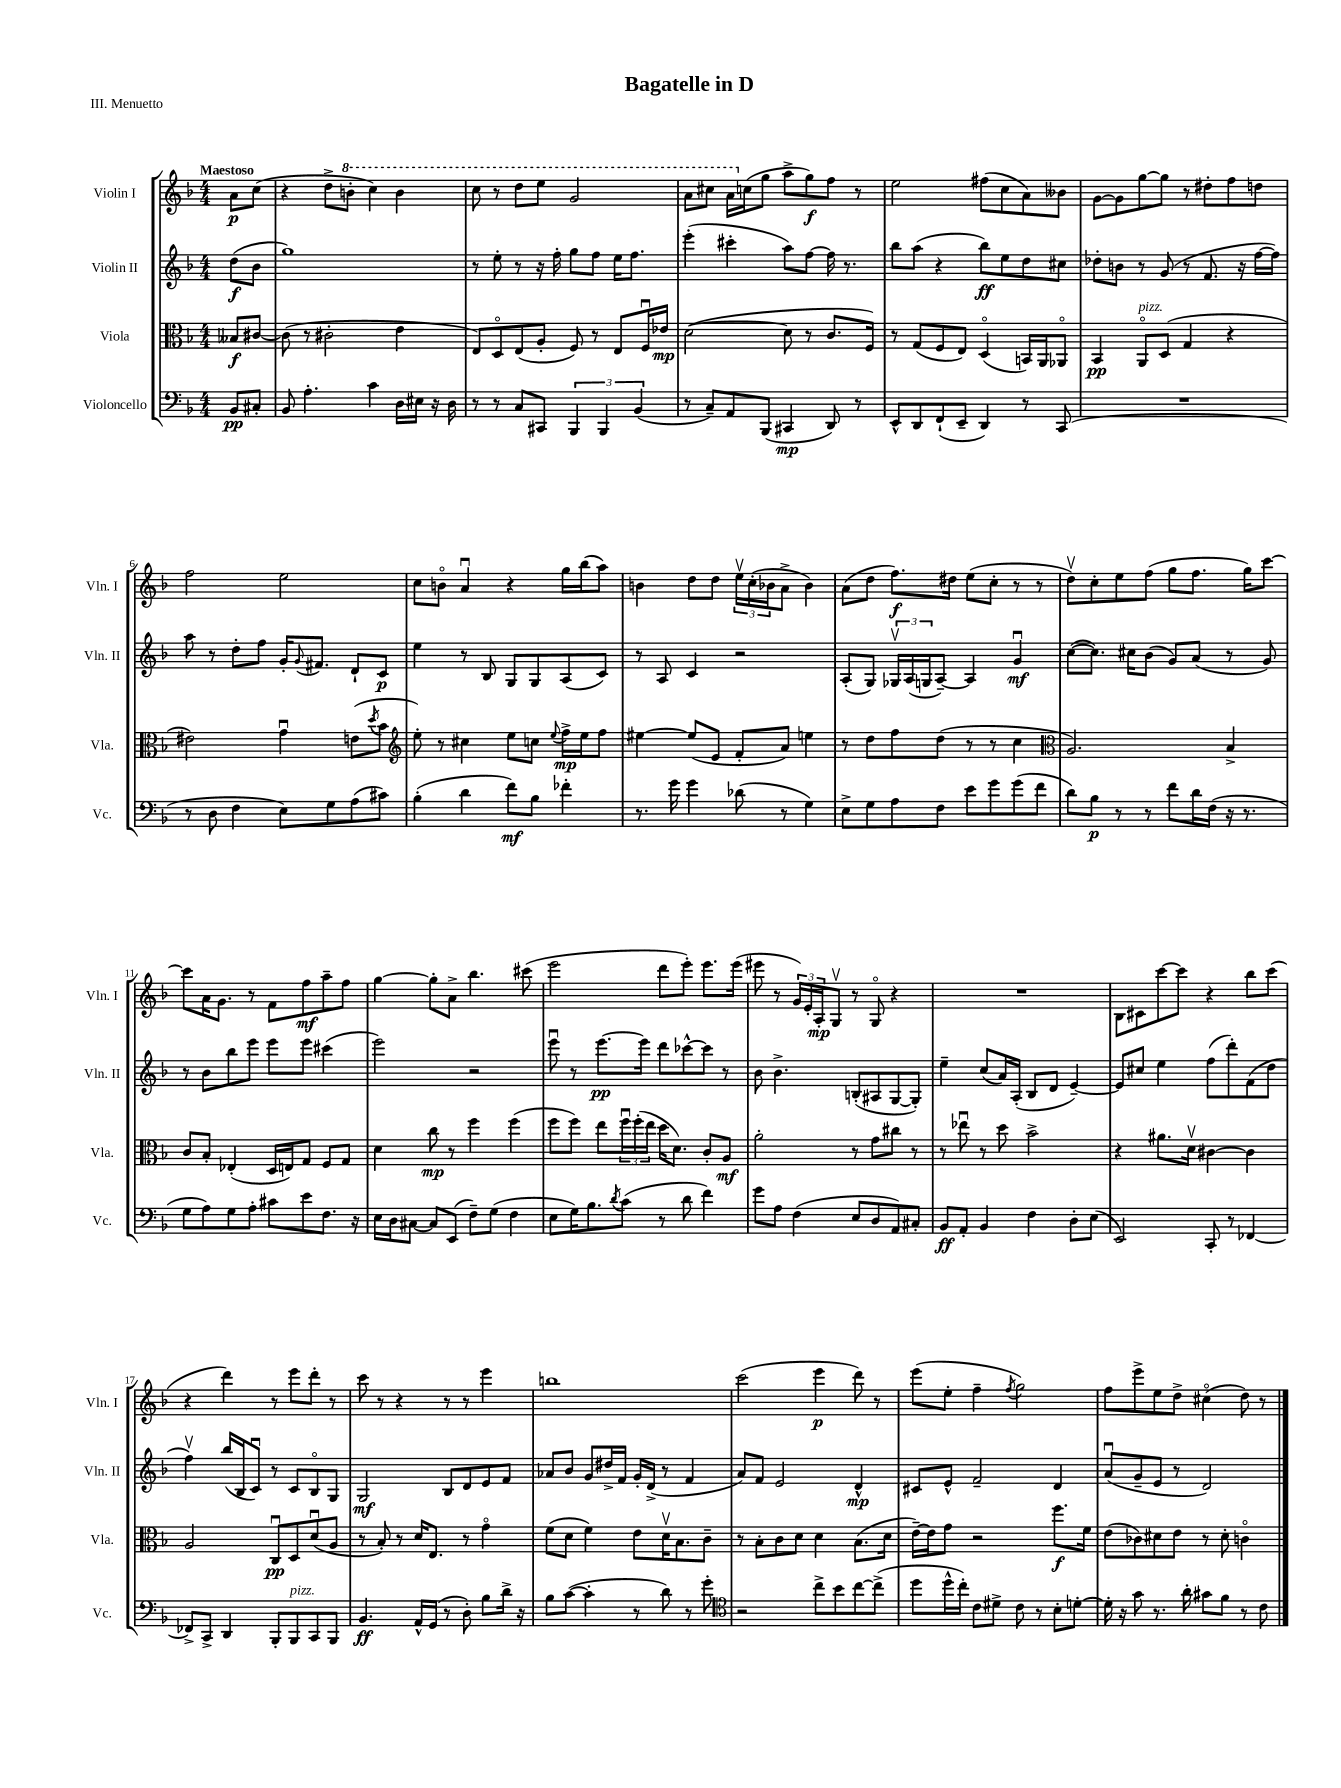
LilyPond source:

\header { title = "Bagatelle in D" piece = "III. Menuetto" }
<<
\new StaffGroup <<
\new Staff = "s0" \with { instrumentName = "Violin I" shortInstrumentName = "Vln. I" } {
    \clef treble \key f \major \numericTimeSignature \time 4/4 \partial 4 \tempo "Maestoso"
    a'8\p c''8( |
    r4 d''8-> \ottava #1 b''8-. c'''4) b''4 |
    c'''8 r8 d'''8 e'''8 g''2 |
    a''8 cis'''8 a''16 \ottava #0 c''!16( g''8 a''8-> g''8\f) f''8 r8 |
    e''2 fis''8( c''8 a'8) beses'8 |
    g'8~ g'8 g''8~ g''8 r8 dis''8-. f''8 d''8 |
    f''2 e''2 |
    c''8 b'8\flageolet a'4\downbow r4 g''16 bes''16( a''8) |
    b'4 d''8 d''8 \tuplet 3/2 { e''16\upbow c''16-.( bes'16 } a'8-> bes'4) |
    a'8( d''8 f''8.\f) dis''16 e''8( c''8-. r8 r8 |
    d''8\upbow) c''8-. e''8 f''8( g''8 f''8. g''16) c'''8~ |
    c'''8 a'16 g'8. r8 f'8 f''8\mf a''8-- f''8 |
    g''4~ g''8-. a'8-> bes''4. cis'''8( |
    e'''2 d'''8 e'''8-.) e'''8. e'''16( |
    eis'''8 r8 \tuplet 3/2 { g'16) e'16-. a16-.\mp } g8\upbow r8 g8\flageolet r4 |
    R1 |
    bes8 cis'8 c'''8~ c'''8 r4 bes''8 c'''8( |
    r4 d'''4) r8 e'''8 d'''8-. r8 |
    c'''8 r8 r4 r8 r8 e'''4 |
    b''1 |
    c'''2( e'''4\p d'''8) r8 |
    e'''8( e''8-. f''4-- \acciaccatura { f''8 } g''2) |
    f''8 e'''8-> e''8 d''8-> cis''4\flageolet( d''8) r8 \bar "|." |
}
\new Staff = "s1" \with { instrumentName = "Violin II" shortInstrumentName = "Vln. II" } {
    \clef treble \key f \major \numericTimeSignature \time 4/4 \partial 4
    d''8\f( bes'8 |
    g''1) |
    r8 e''8-. r8 r16 f''16-. g''8 f''8 e''16 f''8. |
    e'''4-.( cis'''4-. a''8) f''8~ f''16 r8. |
    bes''8 a''8( r4 bes''8\ff) e''8 d''8 cis''8 |
    des''8-. b'8 r8 g'8( r8 f'8. r16 f''16~ f''16) |
    a''8 r8 d''8-. f''8 g'16-. \appoggiatura { g'8 } fis'8. d'8-! c'8\p |
    e''4 r8 bes8 g8 g8 a8( c'8) |
    r8 a8 c'4 r2 |
    a8-.( g8) \tuplet 3/2 { ges16\upbow a16( g16 } a8~--) a4 g'4\downbow\mf |
    c''8~( c''8.) cis''16 bes'8( g'8) a'8( r8 g'8) |
    r8 bes'8 bes''8 e'''8 e'''8 e'''8 cis'''4( |
    e'''2) r2 |
    e'''8\downbow r8 e'''8.~\pp e'''16 d'''8 ces'''8~-^ ces'''8 r8 |
    bes'8 bes'4.-> b8-.( ais8 g8~ g8-.) |
    e''4-- c''8( a'16) a16-.( bes8 d'8 e'4~--) |
    e'8 cis''8 e''4 f''8( d'''8-.) f'8( d''8 |
    f''4\upbow) bes''16( bes16 c'8\downbow) r8 c'8 bes8\flageolet g8 |
    g2\mf bes8 d'8 e'8 f'8 |
    aes'8 bes'8 g'8 dis''16-> f'16 g'16-. d'16->( r8 f'4 |
    a'8) f'8 e'2 d'4-^\mp |
    cis'8 e'8-^ f'2-- d'4 |
    a'8\downbow( g'8-- e'8 r8 d'2) \bar "|." |
}
\new Staff = "s2" \with { instrumentName = "Viola" shortInstrumentName = "Vla." } {
    \clef alto \key f \major \numericTimeSignature \time 4/4 \partial 4
    beses8\f cis'8~ |
    cis'8( r8 cis'2-. e'4 |
    e8) d8\flageolet e8( a8-. f8) r8 e8 f16\downbow ees'16\mp |
    d'2~( d'8 r8 c'8. f16) |
    r8 g8( f8 e8) d4\flageolet( b,16) a,16 aes,8\flageolet |
    bes,4\pp a,8\flageolet^\markup { \italic "pizz." } d8( g4 r4 |
    eis'2) g'4\downbow e'8( \acciaccatura { d''8 } bes'8 |
    \clef treble e''8-.) r8 cis''4 e''8 c''8 \appoggiatura { e''8 } f''16->\mp e''16 f''8 |
    eis''4~ eis''8( e'8 f'8-. a'8) e''4 |
    r8 d''8 f''8 d''8( r8 r8 c''4 |
    \clef alto a2.) bes4-> |
    c'8 bes8-. ees4-.( d16 e16) g8 f8 g8 |
    d'4 c''8\mp r8 f''4 f''4( |
    f''8 f''8) e''8 \tuplet 3/2 { f''16\downbow f''16-.( e''16 } d''16 d'8.) c'8-. a8\mf |
    a'2-. r8 g'8 cis''8 r8 |
    r8 ees''8\downbow r8 d''8 bes'2-> |
    r4 ais'8. d'16\upbow cis'4~ cis'4 |
    a2 c8\downbow\pp d8 d'8\downbow( a8 |
    r8 bes8-.) r8 d'16 e8. r8 g'4\flageolet |
    f'8( d'8 f'4) e'8 d'16\upbow bes8. c'8-- |
    r8 bes8-. c'8 d'8 d'4 bes8.( d'16 |
    e'16~--) e'16 g'8 r2 f''8.\f f'16 |
    e'8( ces'8) dis'8 e'8 r8 dis'8-. c'4\flageolet \bar "|." |
}
\new Staff = "s3" \with { instrumentName = "Violoncello" shortInstrumentName = "Vc." } {
    \clef bass \key f \major \numericTimeSignature \time 4/4 \partial 4
    bes,8\pp cis8-. |
    bes,8 a4.-. c'4 d16 eis16 r16 d16 |
    r8 r8 c8 cis,8 \tuplet 3/2 { bes,,4 bes,,4 bes,4( } |
    r8 c8--) a,8 bes,,8( cis,4\mp d,8) r8 |
    e,8-^ d,8 f,8-!( e,8-- d,4) r8 c,8( |
    R1 |
    r8 d8 f4 e8) g8 a8( cis'8) |
    bes4-.( d'4 f'8\mf) bes8 fes'4-. |
    r8. g'16 g'4 des'8( r8 g4) |
    e8-> g8 a8 f8 e'8 g'8 g'8( f'8 |
    d'8) bes8\p r8 r8 f'8 d'16 f16( r16 r8. |
    g8 a8) g8 a8-. cis'8 e'8 f8. r16 |
    e16 d16 cis8~ cis8 e,8( f8--) g8( f4 |
    e8 g16) bes8. \acciaccatura { d'8 } c'8( r8 d'8 f'4) |
    g'8 a8 f4( e8 d8 a,8) cis8-. |
    bes,8\ff a,8-. bes,4 f4 d8-. e8( |
    e,2) c,8-. r8 fes,4~ |
    fes,8-> c,8-> d,4 bes,,8-. bes,,8^\markup { \italic "pizz." } c,8 bes,,8 |
    bes,4.\ff a,16-^ g,16( r8 d8-.) bes8 d'16-> r16 |
    bes8 c'8~( c'4-. r8 d'8) r8 g'8-. |
    \clef tenor r2 c''8-> bes'8 c''8~ c''8->( |
    d''8 d''16-^ c''16-.) c'8 dis'8-> c'8 r8 bes8-. d'8~-. |
    d'16-. r16 g'8 r8. a'16-. gis'8 f'8 r8 c'8 \bar "|." |
}
>>
>>
